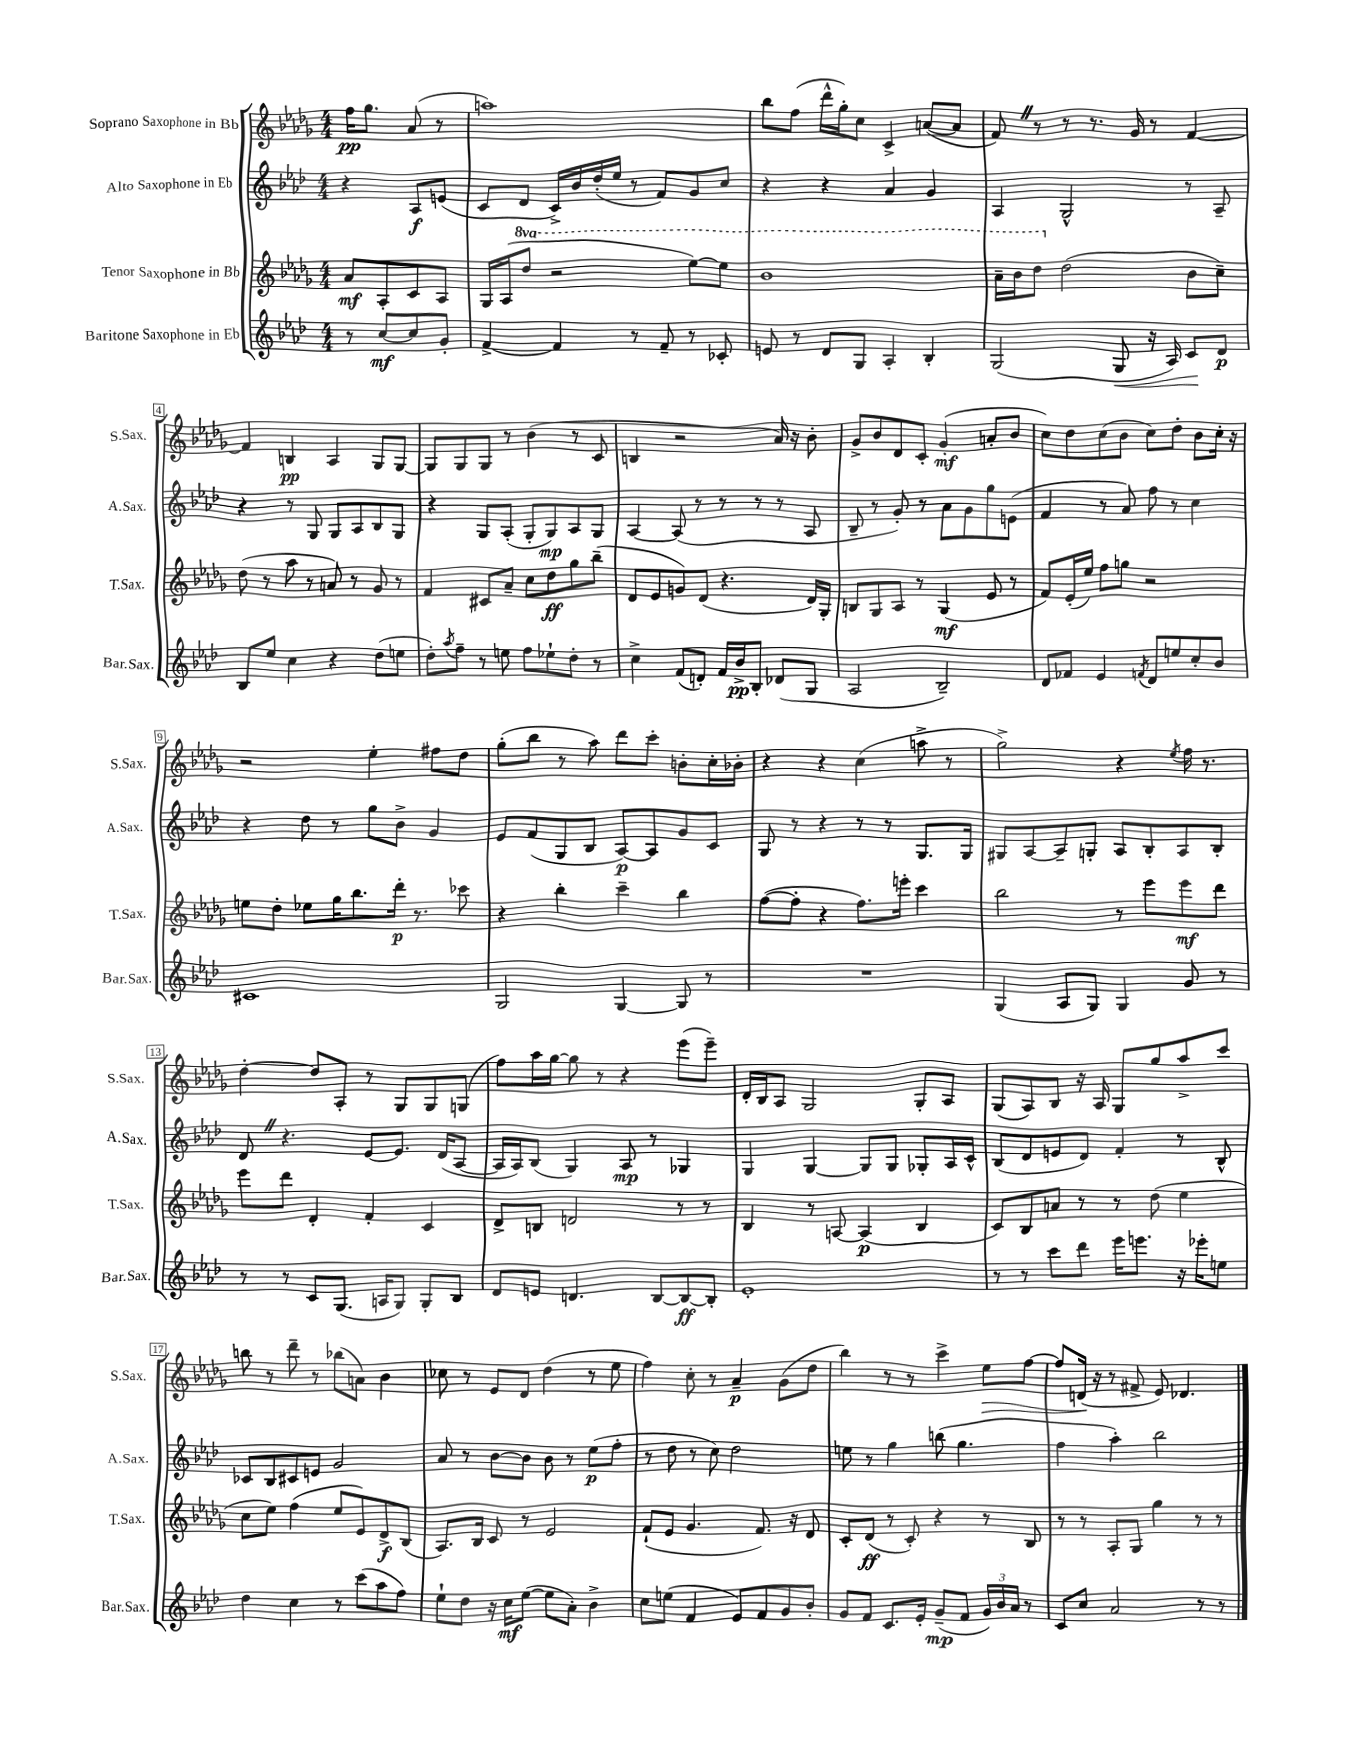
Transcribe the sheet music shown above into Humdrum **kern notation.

**kern	**dynam	**kern	**dynam	**kern	**dynam	**kern	**dynam
*part4	*part4	*part3	*part3	*part2	*part2	*part1	*part1
*staff4	*staff4	*staff3	*staff3	*staff2	*staff2	*staff1	*staff1
*I"Baritone Saxophone in Eb	*	*I"Tenor Saxophone in Bb	*	*I"Alto Saxophone in Eb	*	*I"Soprano Saxophone in Bb	*
*I'Bar.Sax.	*	*I'T.Sax.	*	*I'A.Sax.	*	*I'S.Sax.	*
*clefG2	*	*clefG2	*	*clefG2	*	*clefG2	*
*k[b-e-a-d-]	*	*k[b-e-a-d-g-]	*	*k[b-e-a-d-]	*	*k[b-e-a-d-g-]	*
*M4/4	*	*M4/4	*	*M4/4	*	*M4/4	*
=	=	=	=	=	=	=	=
8r	.	8a-/L	mf	4r	.	16ff\KL	pp
.	.	.	.	.	.	8.gg-\J	.
[8cc/L	mf	8A-'/	.	.	.	.	.
8cc/]	.	8c/	.	8A-/L	f	(8a-/	.
8g'/J	.	8A-/J	.	(8en/J	.	8r	.
=1	=1	=1	=1	=1	=1	=1	=1
[4f^/	.	16G-/LL	.	8c/L	.	1aan)	.
.	.	(16A-/J	.	.	.	.	.
*	*	*8va	*	*	*	*	*
.	.	8ddd-/J	.	8d-/J	.	.	.
4f/]	.	2r	.	16c^/LL)	.	.	.
.	.	.	.	16b-/	.	.	.
.	.	.	.	(16dd-'/	.	.	.
.	.	.	.	16ee-/JJ	.	.	.
8r	.	.	.	8r	.	.	.
8f~/	.	.	.	8f/L)	.	.	.
8r	.	[8eee-\L)	.	8g/	.	.	.
8c-X'/	.	8eee-\J]	.	8cc/J	.	.	.
=2	=2	=2	=2	=2	=2	=2	=2
8en/	.	1bb-	.	4r	.	8bb-\L	.
8r	.	.	.	.	.	(8ff\J	.
8d-/L	.	.	.	4r	.	16ddd-^^\LL	.
.	.	.	.	.	.	16gg-'\J)	.
8G/J	.	.	.	.	.	8cc\J	.
4A-'/	.	.	.	4a-/	.	4c^/	.
4B-'/	.	.	.	4g/	.	([8an/L	.
.	.	.	.	.	.	8a/J]	.
=3	=3	=3	=3	=3	=3	=3	=3
(2G/	.	16aa-~\LL	.	4A-/	.	8fZ/)	.
.	.	16bb-\J	.	.	.	.	.
.	.	8ddd-\J	.	.	.	8r	.
*	*	*X8va	*	*	*	*	*
.	.	(2dd-\	.	2G^^/	.	8r	.
.	.	.	.	.	.	8.r	.
!	!LO:HP:b	!	!	!	!	!	!
8G/	<	.	.	.	.	.	.
.	.	.	.	.	.	16g-/	.
16r	.	.	.	.	.	8r	.
16A-/)	.	.	.	.	.	.	.
8c/L	.	8b-\L	.	8r	.	[4f/	.
8d-/J	[ p	8cc~\J)	.	8A-~/	.	.	.
!!LO:LB:g=z
=4	=4	=4	=4	=4	=4	=4	=4
8B-/L	.	(8dd-\	.	4r	.	4f/]	.
8ee-/J	.	8r	.	.	.	.	.
4cc\	.	8aa-\	.	8r	.	4Bn/	pp
.	.	8r	.	8G/	.	.	.
4r	.	8an/)	.	8G/L	.	4A-/	.
.	.	8r	.	8A-/	.	.	.
(8dd-\L	.	8g-/	.	8B-/	.	8G-/L	.
8een\J	.	8r	.	8G/J	.	[8G-/J	.
=5	=5	=5	=5	=5	=5	=5	=5
8dd-'\L)	.	4f/	.	4r	.	8G-/L]	.
8qaa-/	.	.	.	.	.	.	.
8ff~\J	.	.	.	.	.	8G-/	.
8r	.	8c#X/L	.	8G/L	.	8G-/J	.
8een\	.	8a-~/J	.	(8A-'/J	.	8r	.
8ff\L	.	8cc\L	.	8G'/L	.	(4b-\	.
8ee-X`\	.	8dd-\	ff	8G/)	mp	.	.
8dd-'\J	.	8gg-\	.	8A-/	.	8r	.
8r	.	(8bb-~\J	.	8G/J	.	8c/	.
=6	=6	=6	=6	=6	=6	=6	=6
4cc^\	.	8d-/L	.	[4A-/	.	4Bn/	.
.	.	8e-/	.	.	.	.	.
(8f/L	.	8gn/)	.	(8A-/]	.	2r	.
8dn'/J)	.	(8d-/J	.	8r	.	.	.
16f/LL	.	4.r	.	8r	.	.	.
16b-^/J	pp	.	.	.	.	.	.
8B-'/J	.	.	.	8r	.	.	.
(8d-X/L	.	.	.	8r	.	16a-/)	.
.	.	.	.	.	.	16r	.
8G/J	.	16d-/LL)	.	8A-/	.	8b-'\	.
.	.	16G-'/JJ	.	.	.	.	.
=7	=7	=7	=7	=7	=7	=7	=7
2A-/	.	8Bn/L	.	8B-~/	.	8g-^/L	.
.	.	8G-/	.	8r	.	8b-/	.
.	.	8A-/J	.	8g'/)	.	8d-/	.
.	.	8r	.	8r	.	8c'/J	.
2B-~/)	.	(4G-/	mf	8a-\L	.	(4g-'/	mf
.	.	.	.	8g\	.	.	.
.	.	8e-/	.	8gg\	.	8an'/L	.
.	.	8r	.	(8en\J	.	8b-/J	.
=8	=8	=8	=8	=8	=8	=8	=8
8d-/L	.	8f/L)	.	4f/	.	8cc\L)	.
8f-X/J	.	(16e-'/L	.	.	.	8dd-\	.
.	.	16ee-/JJ)	.	.	.	.	.
4e-/	.	8ff\L	.	8r	.	(8cc\	.
.	.	8ggn\J	.	8a-/)	.	8b-\J	.
8qfn/	.	.	.	.	.	.	.
8d-/L	.	2r	.	8ff\	.	8cc\L)	.
8een/	.	.	.	8r	.	8dd-'\J	.
8cc'/	.	.	.	4cc\	.	8b-\L	.
8b-/J	.	.	.	.	.	16cc'\Jk	.
.	.	.	.	.	.	16r	.
!!LO:LB:g=z
=9	=9	=9	=9	=9	=9	=9	=9
1c#X	.	8een\L	.	4r	.	2r	.
.	.	8dd-'\J	.	.	.	.	.
.	.	8ee-X\L	.	8dd-\	.	.	.
.	.	16gg-\K	.	8r	.	.	.
.	.	8.bb-\	.	.	.	.	.
.	.	.	.	8gg\L	.	4ee-'\	.
.	.	16ddd-'\Jk	p	8b-^\J	.	.	.
.	.	8.r	.	.	.	.	.
.	.	.	.	4g/	.	8ff#X\L	.
.	.	8ccc-X\	.	.	.	8dd-\J	.
=10	=10	=10	=10	=10	=10	=10	=10
2G/	.	4r	.	8e-/L	.	(8gg-'\L	.
.	.	.	.	(8f/	.	8bb-\J	.
.	.	4bb-'\	.	8G/	.	8r	.
.	.	.	.	8B-/J	.	8aa-\)	.
[4G/	.	4ccc~\	.	[8A-/L)	p	8ddd-\L	.
.	.	.	.	8A-/]	.	8ccc'\J	.
8G/]	.	4bb-\	.	8g/	.	8bn'\L	.
8r	.	.	.	8c/J	.	16cc'\L	.
.	.	.	.	.	.	16b-X'\JJ	.
=11	=11	=11	=11	=11	=11	=11	=11
1r	.	([8ff\L	.	8G/	.	4r	.
.	.	8ff'\J]	.	8r	.	.	.
.	.	4r	.	4r	.	4r	.
.	.	8.ff\L)	.	8r	.	(4cc\	.
.	.	.	.	8r	.	.	.
.	.	16eeen'\Jk	.	.	.	.	.
.	.	4ccc\	.	8.G/L	.	8aan^\	.
.	.	.	.	.	.	8r	.
.	.	.	.	16G/Jk	.	.	.
=12	=12	=12	=12	=12	=12	=12	=12
(4G/	.	2bb-\	.	8G#X/L	.	2gg-^\)	.
.	.	.	.	[8A-/	.	.	.
8A-/L	.	.	.	8A-~/]	.	.	.
8G/J)	.	.	.	8Gn'/J	.	.	.
4G/	.	8r	.	8A-/L	.	4r	.
.	.	8eee-\L	.	8B-'/	.	.	.
.	.	.	.	.	.	8qee-/	.
8g/	.	8eee-\	mf	8A-/	.	16ff\	.
.	.	.	.	.	.	8.r	.
8r	.	8ddd-\J	.	8B-'/J	.	.	.
!!LO:LB:g=z
=13	=13	=13	=13	=13	=13	=13	=13
8r	.	8eee-\L	.	8d-Z/	.	[4dd-'\	.
8r	.	8ddd-\J	.	4.r	.	.	.
8c/L	.	4d-'/	.	.	.	8dd-/L]	.
(8.G/J	.	.	.	.	.	8A-'/J	.
.	.	4f'/	.	[8e-/L	.	8r	.
16An/KL	.	.	.	.	.	.	.
8G/J)	.	.	.	8.e-/J]	.	8G-/L	.
8G'/L	.	4c/	.	.	.	8G-/	.
.	.	.	.	(16d-/KL	.	.	.
8B-/J	.	.	.	[8A-/J	.	(8Gn/J	.
=14	=14	=14	=14	=14	=14	=14	=14
8d-/L	.	8d-^/L	.	16A-/LL]	.	8ff\L)	.
.	.	.	.	16A-/J)	.	.	.
8en/J	.	8Bn/J	.	(8B-/J	.	16aa-\L	.
.	.	.	.	.	.	[16gg-\JJ	.
4.dn/	.	2dn/	.	4G/)	.	8gg-\]	.
.	.	.	.	.	.	8r	.
.	.	.	.	8A-/	mp	4r	.
[8B-/L	.	.	.	8r	.	.	.
8B-/_	ff	8r	.	4G-X/	.	(8eee-\L	.
8B-'/J]	.	8r	.	.	.	8eee-~\J)	.
=15	=15	=15	=15	=15	=15	=15	=15
1e-'	.	4B-/	.	4G/	.	16d-'/LL	.
.	.	.	.	.	.	16B-/J	.
.	.	.	.	.	.	8A-/J	.
.	.	8r	.	[4G/	.	2G-/	.
.	.	[8An/	.	.	.	.	.
.	.	(4A/]	p	8G/L]	.	.	.
.	.	.	.	8G/J	.	.	.
.	.	4B-/	.	8G-X'/L	.	8G-'/L	.
.	.	.	.	16A-/L	.	8A-/J	.
.	.	.	.	16c^^/JJ	.	.	.
=16	=16	=16	=16	=16	=16	=16	=16
8r	.	8c/L)	.	(8B-/L	.	(8G-/L	.
8r	.	8B-/	.	8d-/	.	8A-/)	.
8ccc\L	.	8an/J	.	8en/	.	8B-/J	.
8ddd-\J	.	8r	.	8d-/J)	.	16r	.
.	.	.	.	.	.	16A-/	.
16eee-\KL	.	8r	.	4f'/	.	8G-/L	.
8.eeen\J	.	.	.	.	.	.	.
.	.	(8dd-\	.	.	.	8gg-/	.
16r	.	4ee-\	.	8r	.	8aa-^/	.
16eee-X'\KL	.	.	.	.	.	.	.
8een\J	.	.	.	8B-^^/	.	8ccc/J	.
!!LO:LB:g=z
=17	=17	=17	=17	=17	=17	=17	=17
4dd-\	.	8cc\L	.	8c-X/L	.	8bbn\	.
.	.	8ee-\J)	.	8B-/	.	8r	.
4cc\	.	(4ff\	.	8c#X/	.	8ddd-~\	.
.	.	.	.	8en/J	.	8r	.
8r	.	8ee-/L	.	2g/	.	(8bb-X\L	.
(8ccc\L	.	8e-/)	.	.	.	8an\J)	.
8aa-\	.	8d-^/	f	.	.	4b-\	.
8ff\J)	.	(8B-/J	.	.	.	.	.
=18	=18	=18	=18	=18	=18	=18	=18
8ee-`\L	.	8.A-/L)	.	8a-/	.	8cc-X\	.
8dd-\J	.	.	.	8r	.	8r	.
.	.	16B-/Jk	.	.	.	.	.
16r	.	8c/	.	[8b-\L	.	8e-/L	.
16cc\KL	mf	.	.	.	.	.	.
([8ee-\J	.	8r	.	8b-\J]	.	8d-/J	.
8ee-\L]	.	2e-/	.	8b-\	.	(4dd-\	.
8a-'\J)	.	.	.	8r	.	.	.
4b-^\	.	.	.	(8ee-\L	p	8r	.
.	.	.	.	8ff'\J	.	8ee-\	.
=19	=19	=19	=19	=19	=19	=19	=19
8cc\L	.	(8f`/L	.	8r	.	4ff\)	.
(8een\J	.	8e-/J	.	8dd-\	.	.	.
4f/	.	4.g-/	.	8r	.	8cc'\	.
.	.	.	.	8cc\)	.	8r	.
8e-/L)	.	.	.	2dd-\	.	4a-~/	p
8f/	.	8.f/)	.	.	.	.	.
8g/	.	.	.	.	.	(8g-\L	.
.	.	16r	.	.	.	.	.
8b-'/J	.	8d-/	.	.	.	8dd-\J	.
=20	=20	=20	=20	=20	=20	=20	=20
8g/L	.	8c'/L	.	8een\	.	4bb-\)	.
8f/J	.	(8d-/J	ff	8r	.	.	.
8.c/L	.	8r	.	4gg\	.	8r	.
.	.	8c'/)	.	.	.	8r	.
16e-'/Jk	.	.	.	.	.	.	.
(8g~/L	mp	4r	.	(8bbn\	.	4ccc^\	.
8f/J	.	.	.	4.gg\	.	.	.
!	!	!	!	!	!	!	!LO:HP:b
24g/LL)	.	8r	.	.	.	8ee-\L	>
24b-/	.	.	.	.	.	.	.
24a-/JJ	.	.	.	.	.	.	.
8r	.	8B-/	.	.	.	[8ff\J	.
=21	=21	=21	=21	=21	=21	=21	=21
8c/L	.	8r	.	4ff\	.	8ff/L]	.
8cc/J	.	8r	.	.	.	(16dn/Jk	.
.	.	.	.	.	.	16r	]
2a-/	.	8A-'/L	.	4aa-'\)	.	8r	.
.	.	8G-/J	.	.	.	8f#X^/	.
.	.	4gg-\	.	2bb-\	.	8e-/)	.
.	.	.	.	.	.	4.d-X/	.
8r	.	8r	.	.	.	.	.
8r	.	8r	.	.	.	.	.
==	==	==	==	==	==	==	==
*-	*-	*-	*-	*-	*-	*-	*-
